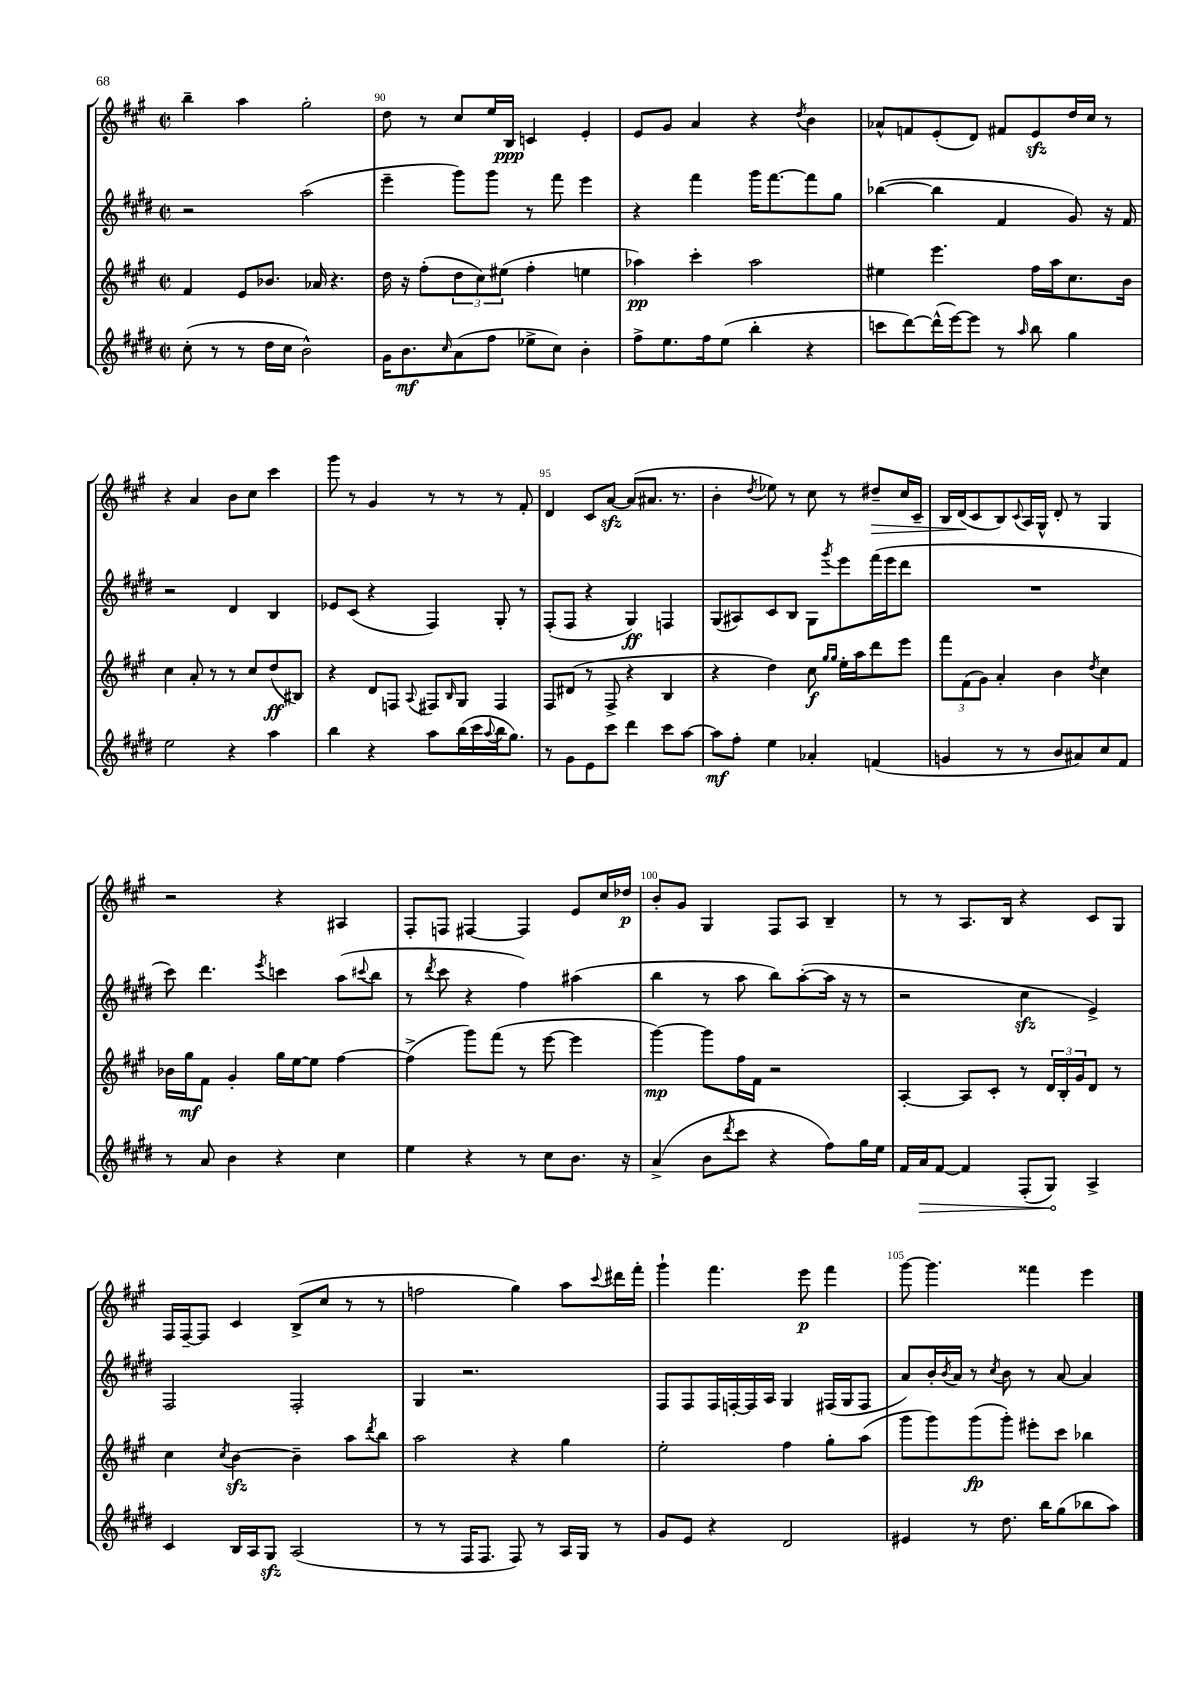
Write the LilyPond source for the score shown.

<<
\new StaffGroup <<
\new Staff = "s0" {
    \clef treble \key a \major \defaultTimeSignature \time 2/2
    b''4-- a''4 gis''2-. |
    d''8 r8 cis''8 e''16 b16\ppp c'4 e'4-. |
    e'8 gis'8 a'4 r4 \acciaccatura { d''8 } b'4 |
    aes'8-^ f'8 e'8-.( d'8) fis'8 e'8\sfz d''16 cis''16 r8 |
    r4 a'4 b'8 cis''8 cis'''4 |
    gis'''8 r8 gis'4 r8 r8 r8 fis'8-. |
    d'4 cis'8 a'8~\sfz a'8( ais'8. r8. |
    b'4-. \acciaccatura { d''8 } ees''8) r8 cis''8 r8 dis''8--\> cis''16 cis'16-- |
    b16 d'16\!( cis'8 b8) \appoggiatura { cis'8 } a16 gis16-^ d'8-. r8 gis4 |
    r2 r4 ais4 |
    fis8-. f8 fis4~ fis4 e'8 cis''16 des''16\p |
    b'8-. gis'8 gis4 fis8 a8 b4-- |
    r8 r8 a8. b16 r4 cis'8 gis8 |
    fis16 fis16~-- fis8 cis'4 b8->( cis''8 r8 r8 |
    f''2 gis''4) a''8 \appoggiatura { cis'''8 } dis'''16 fis'''16-. |
    gis'''4-! fis'''4. e'''8\p fis'''4 |
    gis'''8~ gis'''4. fisis'''4 e'''4 \bar "|." |
}
\new Staff = "s1" {
    \clef treble \key e \major \defaultTimeSignature \time 2/2
    r2 a''2( |
    e'''4-- gis'''8) gis'''8 r8 fis'''8 e'''4 |
    r4 fis'''4 gis'''16 fis'''8.~ fis'''8 gis''8 |
    bes''4~( bes''4 fis'4 gis'8) r16 fis'16 |
    r2 dis'4 b4 |
    ees'8 cis'8( r4 fis4) gis8-. r8 |
    fis8-.( fis8 r4 gis4\ff) f4 |
    gis8( ais8) cis'8 b8 gis8 \acciaccatura { gis'''8 } e'''8 fis'''16( e'''16 dis'''8 |
    R1 |
    cis'''8) dis'''4. \acciaccatura { e'''8 } c'''4 a''8( \appoggiatura { cis'''8 } b''8 |
    r8 \acciaccatura { dis'''8 } cis'''8 r4 fis''4) ais''4( |
    b''4 r8 a''8 b''8) a''8~-.( a''16 r16 r8 |
    r2 cis''4\sfz e'4->) |
    fis2 fis2-. |
    gis4 r2. |
    fis8 fis8 fis16 f16~-. f16 a16 gis4 fis16( gis16 fis8 |
    a'8) b'16-. \acciaccatura { b'8 } a'16 r8 \acciaccatura { cis''8 } b'8 r8 a'8~ a'4 \bar "|." |
}
\new Staff = "s2" {
    \clef treble \key a \major \defaultTimeSignature \time 2/2
    fis'4 e'8 bes'8. aes'16 r4. |
    d''16 r16 fis''8-.( \tuplet 3/2 { d''8 cis''8) eis''8( } fis''4-. e''4 |
    aes''4\pp) cis'''4-. aes''2 |
    eis''4 e'''4. fis''16 a''16 cis''8. b'16 |
    cis''4 a'8-. r8 r8 cis''8 d''8\ff( bis8) |
    r4 d'8 f8 \appoggiatura { a8 } fis8 \grace { b16 } gis8 fis4 |
    fis8 dis'8( r8 fis8-> r4 b4 |
    r4 d''4) cis''8\f \grace { gis''16 gis''16 } e''16-. a''16 d'''8 e'''8 |
    \tuplet 3/2 { fis'''8 fis'8( gis'8) } a'4-. b'4 \acciaccatura { d''8 } cis''4 |
    bes'16 gis''16\mf fis'8 gis'4-. gis''16 e''16~ e''8 fis''4~ |
    fis''4->( gis'''8) fis'''8( r8 e'''8~ e'''4 |
    gis'''4~\mp) gis'''8 fis''16 fis'16 r2 |
    a4~-. a8 cis'8-. r8 \tuplet 3/2 { d'16 b16-. gis'16 } d'8 r8 |
    cis''4 \acciaccatura { cis''8 } b'4~\sfz b'4-- a''8 \acciaccatura { d'''8 } b''8 |
    a''2 r4 gis''4 |
    e''2-. fis''4 gis''8-. a''8( |
    gis'''8 gis'''8) gis'''8\fp( gis'''8-.) eis'''8-. cis'''8 bes''4 \bar "|." |
}
\new Staff = "s3" {
    \clef treble \key e \major \defaultTimeSignature \time 2/2
    cis''8-.( r8 r8 dis''16 cis''16 b'2-^) |
    gis'16 b'8.\mf \grace { cis''16 } a'8( fis''8 ees''8-> cis''8) b'4-. |
    fis''8-> e''8. fis''16 e''8( b''4-. r4 |
    c'''8 dis'''8~) dis'''16-^( e'''16~) e'''8 r8 \grace { a''16 } b''8 gis''4 |
    e''2 r4 a''4 |
    b''4 r4 a''8 b''16( cis'''16 \appoggiatura { a''8 } b''16 gis''8.) |
    r8 gis'8 e'8 cis'''8 dis'''4 cis'''8 a''8~ |
    a''8\mf fis''8-. e''4 aes'4-. f'4( |
    g'4 r8 r8 b'8 ais'8) cis''8 fis'8 |
    r8 a'8 b'4 r4 cis''4 |
    e''4 r4 r8 cis''8 b'8. r16 |
    a'4->( b'8 \acciaccatura { dis'''8 } cis'''8 r4 fis''8) gis''16 e''16 |
    fis'16 \once \override Hairpin.circled-tip = ##t a'16\> fis'8~ fis'4 fis8-.( gis8\!) a4-> |
    cis'4 b16 a16 gis8\sfz a2( |
    r8 r8 fis16 fis8. fis8) r8 a16 gis16 r8 |
    gis'8 e'8 r4 dis'2 |
    eis'4 r8 dis''8. b''16 gis''8( bes''8 a''8) \bar "|." |
}
>>
>>
\layout { \context { \Score currentBarNumber = #89 \override BarNumber.break-visibility = ##(#f #t #t) barNumberVisibility = #(every-nth-bar-number-visible 5) } }
